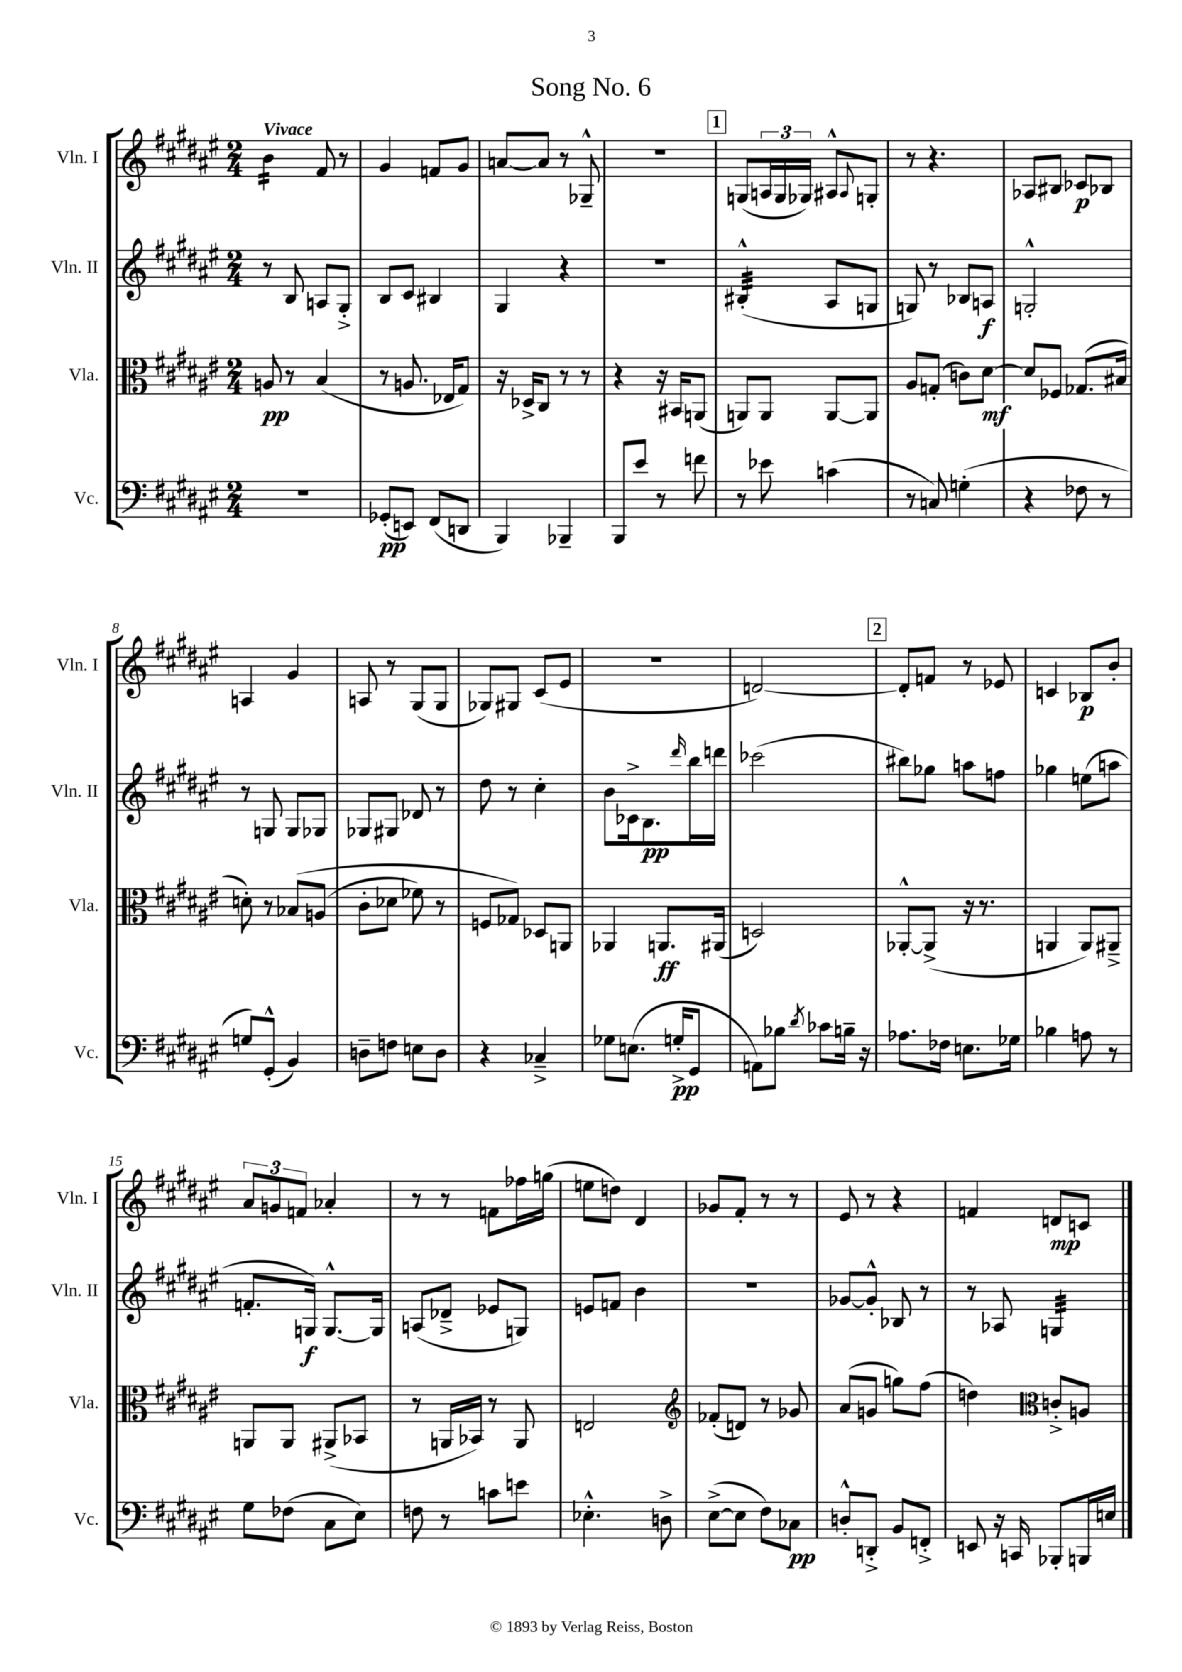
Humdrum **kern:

**kern	**kern	**kern	**kern
*staff4	*staff3	*staff2	*staff1
*clefF4	*clefC3	*clefG2	*clefG2
*k[f#c#g#d#a#e#]	*k[f#c#g#d#a#e#]	*k[f#c#g#d#a#e#]	*k[f#c#g#d#a#e#]
*M2/4	*M2/4	*M2/4	*M2/4
2r	8A/	8r	4b\
.	8r	8B/	.
.	(4B/	8A/L	8f#/
.	.	8G#'^/J	8r
=	=	=	=
(8GG-'/L	8r	8B/L	4g#/
8EE/J)	8.A/	8c#/J	.
(8FF#/L	.	4B#/	8f/L
.	16E-/LK	.	.
8DD/J	8G#/J)	.	8g#/J
=	=	=	=
4BBB/)	16r	4G#/	[8a/L
.	16D-^/LK	.	.
.	8C#/J	.	8a/]J
4BBB-~/	8r	4r	8r
.	8r	.	8G-~^^/
=	=	=	=
8BBB/L	4r	2r	2r
8e#/J	.	.	.
8r	16r	.	.
.	16BB#/LK	.	.
8f\	(8AA/J	.	.
=	=	=	=
8r	8AA/L)	(4B#'^^/	(8G/L
8e-\	8AA/J	.	24A/L
.	.	.	24G/
.	.	.	24G-/JJ)
(4c\	[8AA/L	8A#/L	8A#^^/L
.	.	.	8qqA#/
.	8AA/]J	8G/J	8G'/J
=	=	=	=
8r	8A#/L	8G/)	8r
8C/)	(8G'/J	8r	4.r
(4G'\	8c\L)	8B-/L	.
.	[8d#\J	8A/J	.
=	=	=	=
4r	8d#/]L	2G'^^/	8A-/L
.	8F-/J	.	8B#/J
8F-\	(8.G-/L	.	8c-/L
8r	.	.	8B-/J
.	16B#/Jk	.	.
=	=	=	=
8G/L)	8d'\)	8r	4A/
(8GG#'^^/J	8r	8G/	.
4BB/)	&(8B-/L	8G/L	4g#/
.	(8A/J	8G-/J	.
=	=	=	=
8D~\L	8c#'\L	8G-/L	8A/
8F\J	8d-\J	8G#/J	8r
8E\L	8f-\)	8d-/	(8G#/L
8D\J	8r	8r	8G#/J
=	=	=	=
4r	8F/L	8dd#\	8G-/L)
.	8G-/J&)	8r	8G#/J
4C-~^/	8D-/L	4cc#'\	(8c#/L
.	8AA/J	.	8e#/J
=	=	=	=
8G-\L	4AA-/	8b\L	2r
(8.E\J	.	16c-^\k	.
.	.	8.B\	.
.	8.AA/L	.	.
16G'^/LK	.	.	.
.	.	16qqddd#/	.
8GG#/J	.	16bb\L	.
.	(16AA#/Jk	16ddd\JJ	.
=	=	=	=
8AA\L)	2D/)	(2ccc-\	[2d/)
8B-\J	.	.	.
8qd#/	.	.	.
8c-\L	.	.	.
16B~\Jk	.	.	.
16r	.	.	.
=	=	=	=
8.A-\L	[8AA-'^^/L	8bb#\L)	8d'/]L
.	(8AA-^/]J	8gg-\J	8f/J
16F-\Jk	.	.	.
8.E\L	16r	8aa\L	8r
.	8.r	.	.
.	.	8ff\J	8e-/
16G-\Jk	.	.	.
=	=	=	=
4B-\	4AA/	4gg-\	4c/
8A\	8AA/L)	(8ee\L	8B-/L
8r	8AA#~^/J	8aa\J	8b'/J
=	=	=	=
8G#\L	8AA/L	8.f'/L	12a#/L
.	.	.	12g/
(8F-\J	8AA/J	.	.
.	.	.	12f/J
.	.	16G/Jk)	.
8C#\L	(8AA#^/L	[8.G^^/L	4a-'/
8E#\J)	8BB-/J	.	.
.	.	16G/]Jk	.
=	=	=	=
8F\	8r	(8A/L	8r
8r	16AA/LL	8d-~^/J	8r
.	16BB-/JJ)	.	.
8c\L	8r	8e-/L	8f\L
8e\J	8AA/	8G/J)	16ff-\L
.	.	.	(16gg\JJ
=	=	=	=
4.E-'^^\	2E/	8e/L	8ee\L
.	.	8f/J	8dd\J)
.	.	4b\	4d#/
8D^\	.	.	.
=	=	=	=
*	*clefG2	*	*
([8E#^\L	(8f-'/L	2r	8g-/L
8E#\]J	8d/J)	.	8f#'/J
8F#\L)	8r	.	8r
8C-\J	8g-/	.	8r
=	=	=	=
8D'^^/L	(8a#/L	[8g-/L	8e#/
8DD'^/J	8g/J	8g-'^^/]J	8r
8BB/L	8gg\L)	8B-/	4r
8FF'^/J	(8ff#\J	8r	.
=	=	=	=
8EE/	4dd\)	8r	4f/
16r	.	8A-/	.
16CC/	.	.	.
*	*clefC3	*	*
8BBB-'/L	8c'^/L	4G/	8d/L
16BBB/L	8A/J	.	8c/J
16E/JJ	.	.	.
==	==	==	==
*-	*-	*-	*-
